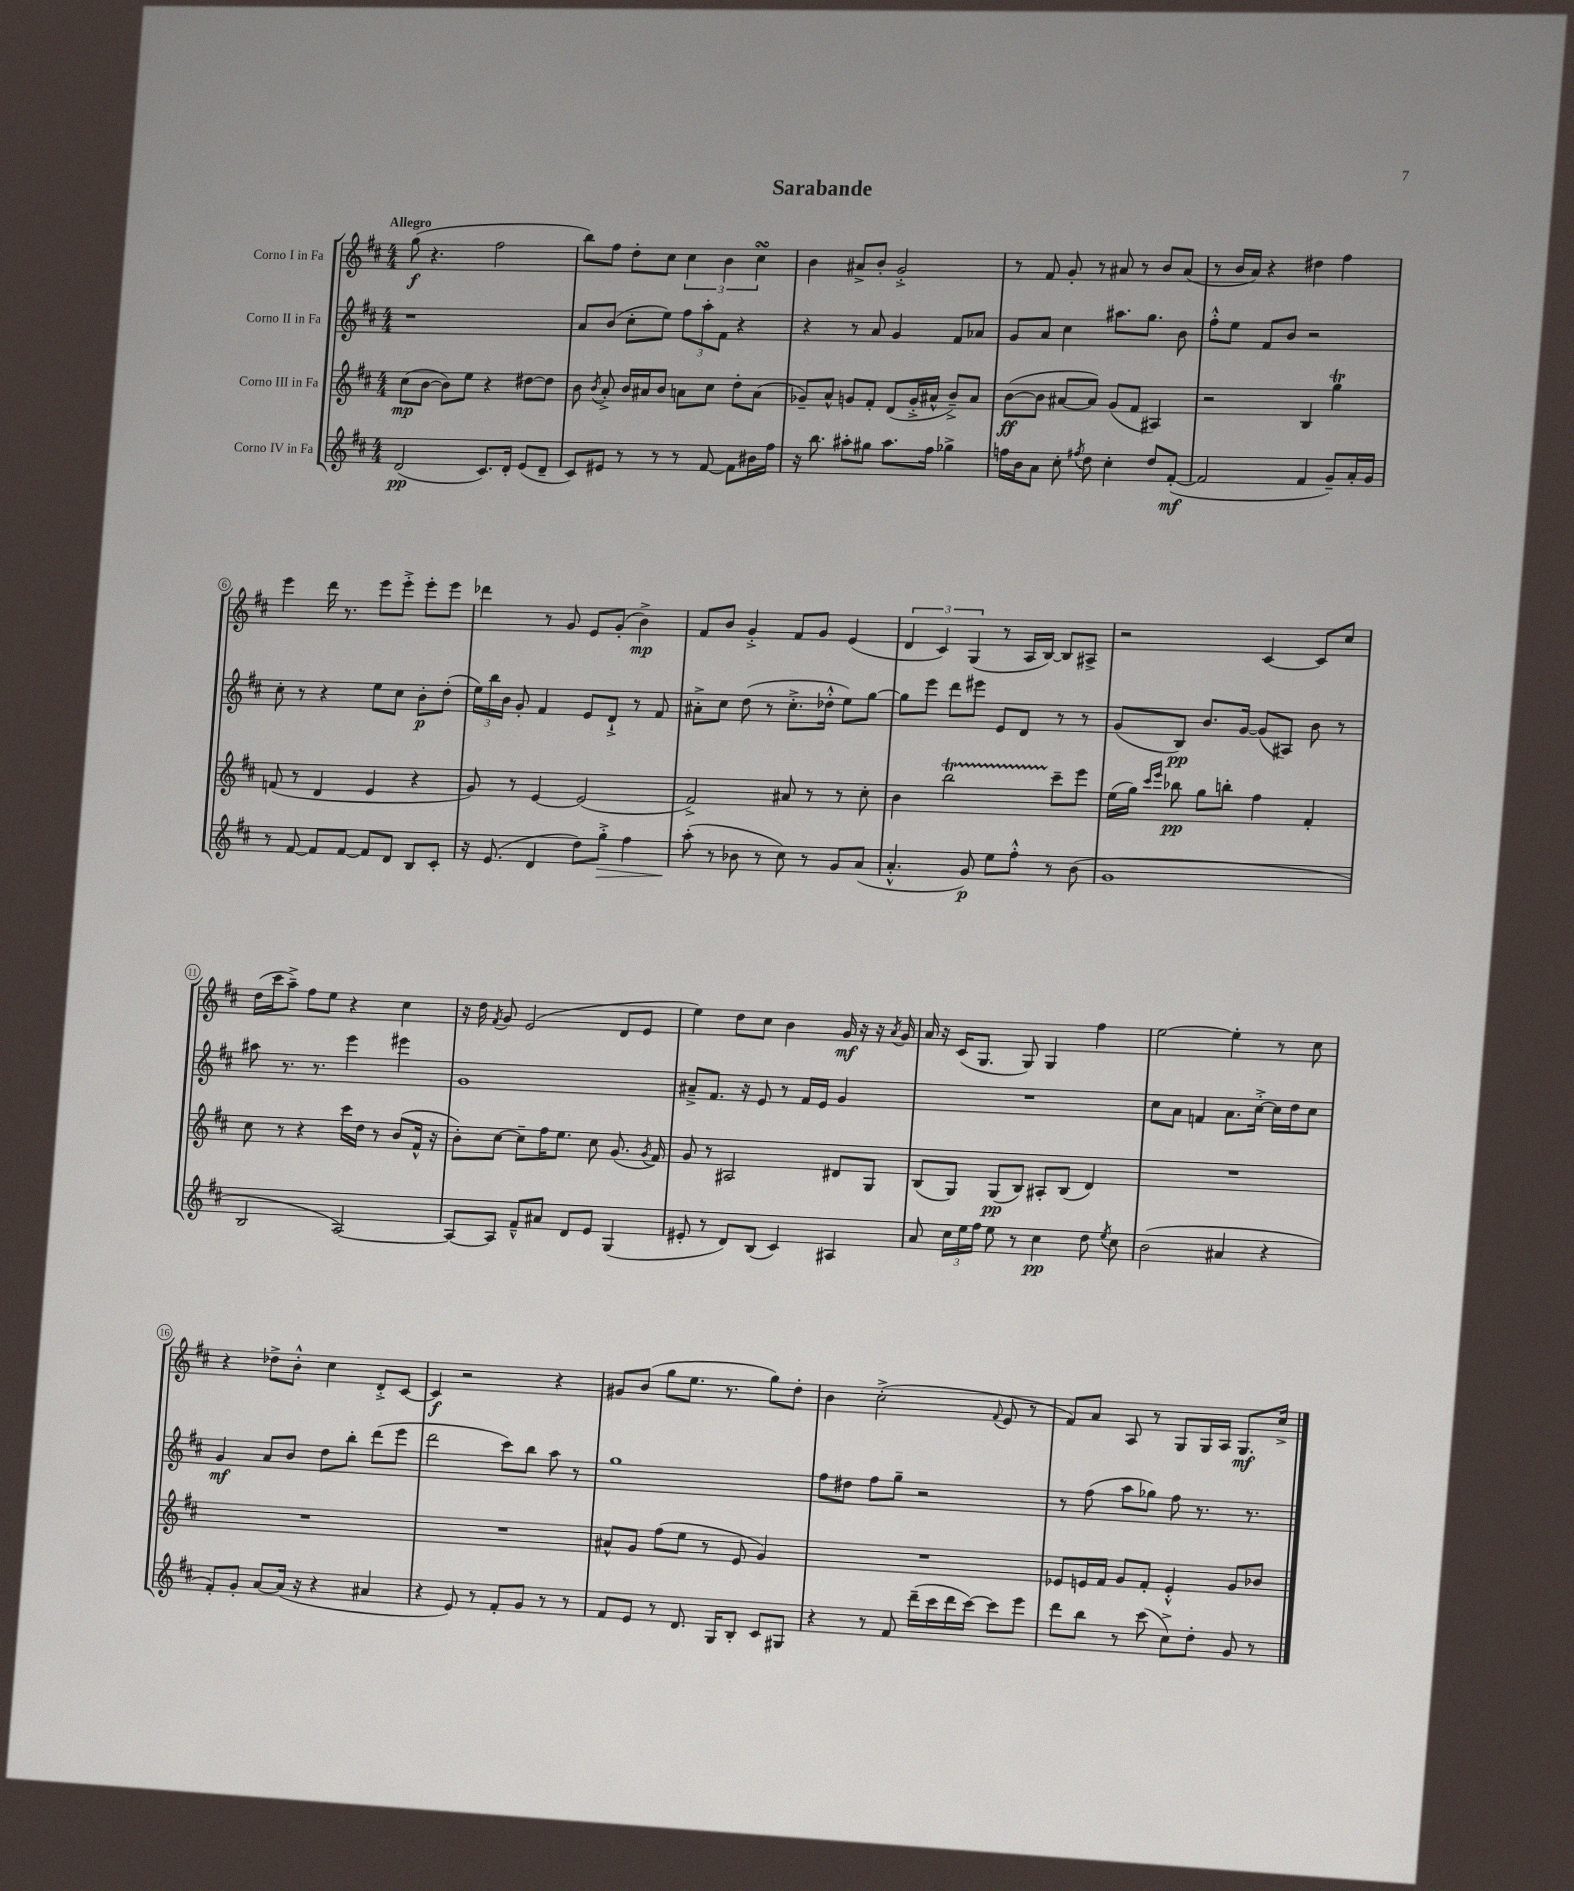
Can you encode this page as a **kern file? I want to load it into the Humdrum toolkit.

**kern	**kern	**kern	**kern
*staff4	*staff3	*staff2	*staff1
*clefG2	*clefG2	*clefG2	*clefG2
*k[f#c#]	*k[f#c#]	*k[f#c#]	*k[f#c#]
*M4/4	*M4/4	*M4/4	*M4/4
(2d/	(8cc#\L	1r	(8gg\
.	[8b\J	.	4.r
.	8b\]L)	.	.
.	8ee\J	.	.
8.c#/L)	4r	.	2ff#\
16d'/Jk	.	.	.
(8e/L	[8dd#\L	.	.
8d~/J	8dd#\]J	.	.
=	=	=	=
8c#/L)	8b\	8a/L	8bb\L)
.	8qb/	.	.
8e#/J	8a'^/	(8b/J	8ff#\J
8r	16b/LL	8cc#'\L	8dd'\L
.	16a#/J	.	.
8r	8b/J	8ee\J)	8cc#\J
8r	8a\L	12ff#\L	6cc#\
.	.	12aa'\	.
[8f#/	8cc#\J	.	.
.	.	12f#\J	6b\
8f#\]L	8dd'\L	4r	.
.	.	.	6cc#\
16b#\L	(8a\J	.	.
16ff#\JJ	.	.	.
=	=	=	=
16r	8g-~/L)	4r	4b\
8.bb\	.	.	.
.	8a^^/J	.	.
8aa#'\L	8g/L	8r	8a#^/L
8gg#\J	8f#'/J	8a/	8b'/J
8.aa#\L	(8d/L	4g/	2g'^/
.	16g'^/L	.	.
16ff#\Jk	16a#^^/JJ	.	.
4gg-^\	8b~^/L)	8f#/L	.
.	8a#/J	8a-/J	.
=	=	=	=
16ff\LL	([8b\L	8g/L	8r
16b\J	.	.	.
8a\J	8b\]J	8a/J	8f#/
8cc#'\	[8a#/L	4cc#\	8g'/
8qff#/	.	.	.
8dd\	8a#/]J)	.	8r
4cc#'\	(8g/L	8.aa#\L	8a#/
.	8f#/J	.	8r
.	.	8.gg\J	.
8dd/L	4A#/)	.	8b/L
([8f#'/J	.	8b\	(8a#/J
=	=	=	=
2f#/]	2r	8ff#'^^\L	8r
.	.	8ee\J	16b/LL
.	.	.	16a/JJ)
.	.	8f#/L	4r
.	.	8b/J	.
4f#/	4B/	2r	4dd#\
8g~/L)	4gg\	.	4ff#\
16a'/L	.	.	.
16g/JJ	.	.	.
=	=	=	=
8r	(8f/	8cc#'\	4eee\
[8f#/	8r	8r	.
8f#/]L	4d/	4r	16ddd\
.	.	.	8.r
[8f#/J	.	.	.
8f#/]L	4e/	8ee\L	8eee\L
8d/J	.	8cc#\J	8eee'^\J
8B/L	4r	8b'\L	8eee'\L
8c#'/J	.	(8dd'\J	8eee\J
=	=	=	=
16r	8g/)	24ee\LL)	4ddd-\
.	.	24bb\	.
(8.e/	.	.	.
.	.	24b\JJ	.
.	8r	8g'/	.
4d/	[4e/	4f#/	8r
.	.	.	8g/
8dd\L)	(2e/]	8e/L	8e/L
8gg'^\J	.	8d`^/J	(8g'/J
4ff#\	.	8r	4b^\)
.	.	8f#/	.
=	=	=	=
(8aa'\	2f#^/)	8a#'^\L	8f#/L
8r	.	8cc#\J	8b/J
8b-\	.	(8dd\	4g'^/
8r	.	8r	.
8cc#\)	8a#/	8.cc#'^\L	8f#/L
8r	8r	.	8g/J
.	.	16dd-'^^\Jk	.
8g/L	8r	8ee\L)	(4e/
(8a/J	8cc#'\	[8gg\J	.
=	=	=	=
4.a'^^/	4b\	8gg\]L	6d/
.	.	8eee\J	.
.	.	.	6c#/)
.	2bb\	8ddd\L	.
.	.	.	(6G/
8g/)	.	8eee#\J	.
8ee\L	.	8e/L	8r
8ff#'^^\J	.	8d/J	16A/LL
.	.	.	[16B/JJ)
8r	8ccc#~\L	8r	8B/]L
(8b\	8eee\J	8r	8A#^/J
=	=	=	=
1g	(16ee\LL	(8g/L	2r
.	16gg\JJ)	.	.
.	16qqccc#/LL	.	.
.	16qqeee/JJ	.	.
.	8bb-\	8B/J)	.
.	8gg\L	8.b/L	.
.	8bb'\J	.	.
.	.	[16g/Jk	.
.	4ff#\	(8g/]L	[4c#/
.	.	8A#/J)	.
.	4f#'/	8b\	8c#/]L
.	.	8r	8cc#/J
=	=	=	=
2B/	8cc#\	8aa#\	(16dd\LL
.	.	.	16ccc#\J
.	8r	8.r	8aa~^\J)
.	4r	.	8ff#\L
.	.	8.r	.
.	.	.	8ee\J
[2A/)	16ccc#\LL	4eee\	4r
.	16dd\JJ	.	.
.	8r	.	.
.	(8b/L	4eee#\	4cc#\
.	16f#^^/Jk	.	.
.	16r	.	.
=	=	=	=
8A/_L	8b'\L)	1g	16r
.	.	.	16dd\
.	.	.	8qf#/
8A/]J	[8cc#\J	.	8g/
8f#~^^/L	8cc#~\]L	.	(2e/
8a#/J	16ff#\K	.	.
.	8.ee\J	.	.
8d/L	.	.	.
8e/J	8cc#\	.	.
(4G/	(8.g/	.	8d/L
.	.	.	8e/J
.	8qg/	.	.
.	16f#/)	.	.
=	=	=	=
8e#'/	8g/	8a#~^/L	4ee\)
8r	8r	8.f#/J	.
8d/L)	2A#/	.	8dd\L
.	.	16r	.
(8B/J	.	8e/	8cc#\J
4c#/)	.	8r	4b\
.	.	16f#/LL	.
.	.	16e/JJ	.
4A#/	8d#/L	4g/	16g/
.	.	.	16r
.	8G/J	.	16r
.	.	.	8qa/
.	.	.	16g/
=	=	=	=
8a/	(8B/L	1r	16a/
.	.	.	16r
24cc#\LL	8G/J)	.	(16c#/LK
24ee\	.	.	.
.	.	.	8.G/J
24ff#\JJ	.	.	.
8ee\	(8G/L	.	.
8r	8B/J)	.	8G/)
4cc#\	8A#'/L	.	4G/
.	(8B/J	.	.
8dd\	4d/)	.	4ff#\
8qee/	.	.	.
8cc#\	.	.	.
=	=	=	=
(2b\	1r	8cc#\L	[2ee\
.	.	8a\J	.
.	.	4f/	.
4a#/	.	8.a\L	4ee'\]
.	.	[16cc#'^\Jk	.
4r	.	16cc#\]LL	8r
.	.	16dd\J	.
.	.	8cc#\J	8cc#\
=	=	=	=
8f#'/L)	1r	4g/	4r
8g'/J	.	.	.
[8a/L	.	8a/L	8dd-^\L
(16a/]Jk	.	8b/J	8b'^^\J
16r	.	.	.
4r	.	8dd\L	4cc#\
.	.	8bb'\J	.
4a#/	.	(8ddd\L	8d'^/L
.	.	8eee\J	[8c#/J
=	=	=	=
4r	1r	2ddd\	4c#/]
8e/)	.	.	2r
8r	.	.	.
8f#'/L	.	8ccc#\L)	.
8g/J	.	8bb\J	.
8r	.	8aa\	4r
8r	.	8r	.
=	=	=	=
8f#/L	8a#^^/L	1gg	8g#/L
8e/J	8g/J	.	(8b/J
8r	(8ff#\L	.	8gg\L
8.d/	8ee\J	.	8.ee\J
.	8r	.	.
16G/LK	.	.	8.r
8B'/J	8e/	.	.
8c#/L	4g/)	.	8gg\L)
8G#/J	.	.	8dd'\J
=	=	=	=
4r	1r	8ff#\L	4b\
.	.	8dd#\J	.
8r	.	8ff#\L	(2cc#'^\
8f#/	.	8gg~\J	.
(16ddd~\LL	.	2r	.
16ccc#\	.	.	.
16ddd\	.	.	.
[16ccc#\JJ)	.	.	.
.	.	.	8qqf#/
8ccc#\]L	.	.	8e/
8eee\J	.	.	8r
=	=	=	=
8ddd\L	8e-/L	8r	8f#/L)
8bb\J	16e/L	(8ff#\	8a/J
.	16f#/JJ	.	.
8r	8g/L	8aa\L	8A/
(8ccc#\	8f#'/J	8gg-\J)	8r
8cc#^\L)	4e'^^/	8ff#\	8G/L
8dd'\J	.	8.r	16G/L
.	.	.	16A/JJ
8g/	8g/L	.	8.G/L
.	.	8.r	.
8r	8b-/J	.	.
.	.	.	16cc#^/Jk
==	==	==	==
*-	*-	*-	*-
